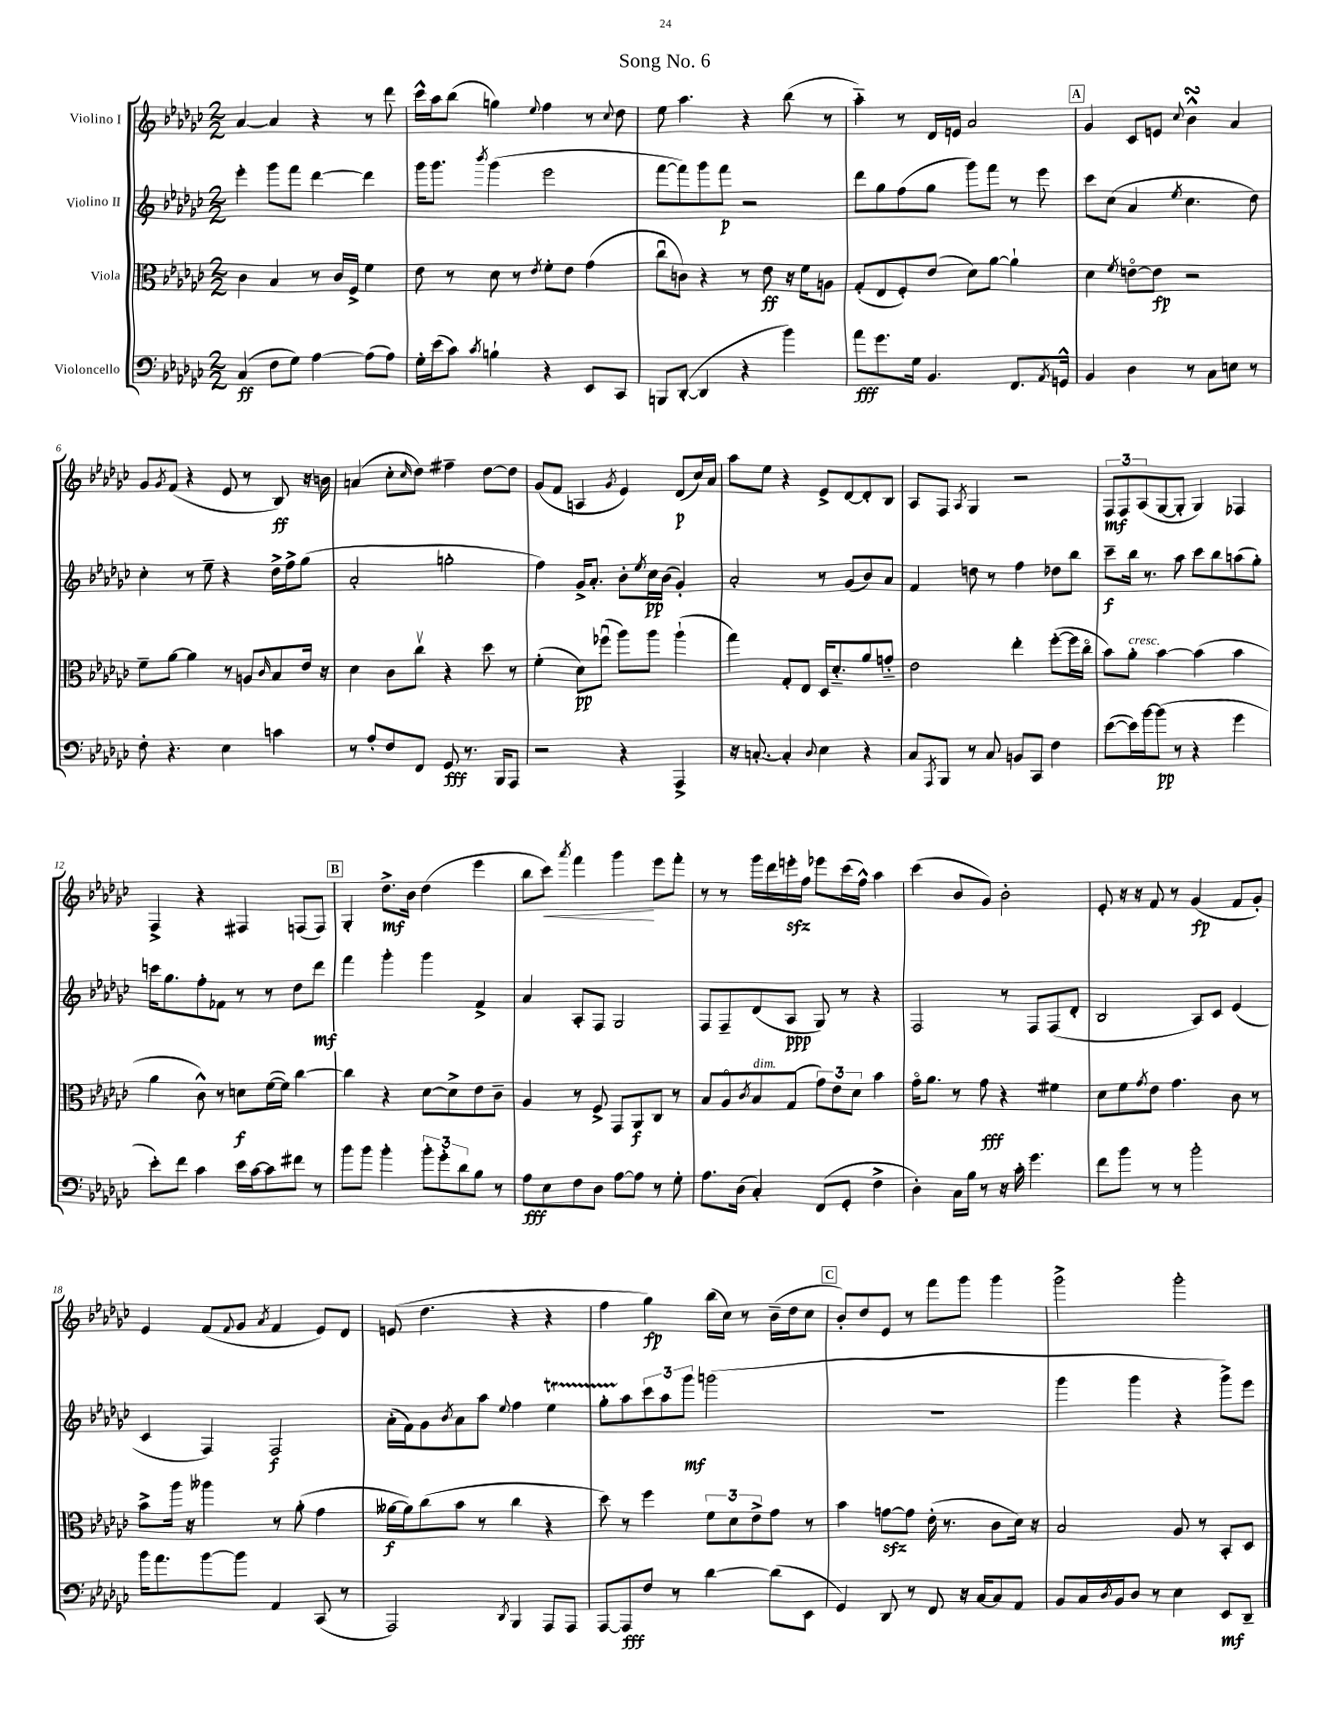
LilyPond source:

\header { title = "Song No. 6" }
<<
\new StaffGroup <<
\new Staff = "s0" \with { instrumentName = "Violino I" } {
    \clef treble \key ges \major \numericTimeSignature \time 2/2
    aes'4~ aes'4 r4 r8 des'''8 |
    ces'''16-^ aes''16 bes''8( g''4) \appoggiatura { ees''8 } f''4 r8 \appoggiatura { ces''8 } des''8 |
    ees''8 aes''4. r4 bes''8( r8 |
    aes''4-_) r8 des'16 e'16 aes'2 |
    \mark \markup { \box "A" } ges'4 ces'8 e'8 \appoggiatura { ces''8 } bes'4-^\turn aes'4 |
    ges'8 \acciaccatura { ges'8 } f'8( r4 ees'8 r8 bes8\ff) r16 b'16 |
    a'4( ces''8-. \grace { ces''16 } des''8) fis''4-- des''8~ des''8 |
    ges'8( f'8 a4 \acciaccatura { ges'8 } ees'4) des'8\p( ces''16) aes'16 |
    aes''8 ees''8 r4 ees'8-> des'8~ des'8-. bes8 |
    aes8 f8 \acciaccatura { aes8 } ges4 r2 |
    \tuplet 3/2 { f8\mf f8 aes8( } ges8~ ges8-. ges4) fes4 |
    f4-> r4 fis4 f8( f8) |
    \mark \markup { \box "B" } ges4-. des''8.->\mf bes'16 des''4( ees'''4 |
    bes''8 ces'''8\<) \acciaccatura { aes'''8 } f'''4 ges'''4\! ees'''8 f'''8-. |
    r8 r8 ges'''16 des'''16 e'''16-.\sfz f''16 ees'''8 ces'''16( f''16-^) aes''4 |
    ces'''4( bes'8 ges'8) bes'2-. |
    ees'8-. r16 r16 f'8 r8 ges'4\fp( f'8 ges'8-.) |
    ees'4 f'8( \appoggiatura { f'8 } ges'8 \acciaccatura { aes'8 } f'4 ees'8) des'8 |
    e'8( des''4. r4 r4 |
    f''4 ges''4\fp) bes''16( ces''16) r8 bes'16--( des''16 ces''8 |
    \mark \markup { \box "C" } bes'8-.) des''8 ees'8 r8 f'''8 ges'''8 ges'''4 |
    ges'''2-> ges'''2-. \bar "|." |
}
\new Staff = "s1" \with { instrumentName = "Violino II" } {
    \clef treble \key ges \major \numericTimeSignature \time 2/2
    ees'''4-. ges'''8 f'''8 des'''4~ des'''4 |
    ges'''16 ges'''8. \acciaccatura { bes'''8 } ges'''4( ees'''2 |
    f'''8~ f'''8) ges'''8 f'''8\p r2 |
    des'''8 ges''8 f''8( ges''8 ges'''8) f'''8 r8 ees'''8 |
    \mark \markup { \box "A" } ces'''8 ces''8( aes'4 \acciaccatura { ees''8 } ces''4. des''8) |
    ces''4-. r8 ees''8-- r4 des''16-> f''16-> ges''8( |
    aes'2-. g''2-. |
    f''4) ges'16-> aes'8.-. bes'8-. \acciaccatura { ees''8 } ces''16\pp bes'16( ges'4-.) |
    aes'2-. r8 ges'8( bes'8) aes'8 |
    f'4 d''8 r8 f''4 des''8 bes''8 |
    ces'''8--\f bes''16 r8. aes''8 ces'''8 bes''8 a''8( ges''8-.) |
    c'''16 ges''8. f''8-. fes'8 r8 r8 des''8 des'''8\mf |
    \mark \markup { \box "B" } f'''4 ges'''4-. ges'''4 f'4-> |
    aes'4 aes8-. f8 ges2 |
    f8 f8-- des'8( aes8\ppp ges8) r8 r4 |
    f2 r8 f8 f8( des'8-. |
    bes2 aes8) ces'8 ees'4( |
    ces'4 f4) f2\f |
    aes'16-.( f'16) ges'8 \acciaccatura { bes'8 } aes'8 aes''8 \appoggiatura { ees''8 } f''4 ees''4\startTrillSpan |
    ges''8-. aes''8\stopTrillSpan \tuplet 3/2 { ces'''8 aes''8 ges'''8\mf } g'''2( |
    \mark \markup { \box "C" } R1 |
    ges'''4 ges'''4 r4 ges'''8->) ees'''8 \bar "|." |
}
\new Staff = "s2" \with { instrumentName = "Viola" } {
    \clef alto \key ges \major \numericTimeSignature \time 2/2
    ces'4 bes4 r8 ces'16 f16-> f'4 |
    ees'8 r8 des'8 r8 \acciaccatura { ees'8 } f'8-. ees'8 ges'4( |
    ces''8\downbow c'8) r4 r8 ees'8\ff r16 f'16 a8 |
    ges8-.( ees8 f8-.) ees'8( des'8) aes'8~ aes'4-! |
    \mark \markup { \box "A" } des'4 \acciaccatura { f'8 } e'8~\flageolet e'8\fp r2 |
    f'8-- aes'8~ aes'4 r8 a8 \grace { ces'16 } bes8 ees'16 r16 |
    des'4 ces'8 ces''8\upbow r4 des''8 r8 |
    f'4-.( des'8\pp) fes''8\downbow( aes''8) aes''8 aes''4-!( |
    ges''4) ges8-. ees8 des16 des'8.-_ aes'8 g'8-_ |
    ees'2 ees''4-. f''8~-.( f''16 ces''16\flageolet |
    bes'8) aes'8-.^\markup { \italic "cresc." } bes'4~ bes'4( bes'4 |
    aes'4 ces'8-^) r8 d'8\f f'16~( f'16) ces''4~ |
    \mark \markup { \box "B" } ces''4 r4 des'8~ des'8-> ees'8 ces'8-- |
    aes4 r8 f8-> ges,8 aes,8\f ces8 r8 |
    bes8 aes8\flageolet \acciaccatura { ces'8 } bes8^\markup { \italic "dim." } ges8( \tuplet 3/2 { ges'8) ees'8 des'8 } bes'4 |
    ges'16\flageolet aes'8. r8 ges'8\fff r4 fis'4 |
    des'8 f'8 \acciaccatura { ges'8 } ees'8 ges'4. ces'8 r8 |
    bes'8-> aes''16 r16 aeses''4 r8 aes'8-.( ges'4 |
    aeses'16~\f aeses'16) ces''8( bes'8 r8 ces''4 r4 |
    des''8) r8 f''4 \tuplet 3/2 { f'8 des'8 ees'8-> } ges'8 r8 |
    \mark \markup { \box "C" } bes'4 g'8~\sfz g'8 ees'16-.( r8. ces'8 des'16) r16 |
    bes2 aes8 r8 bes,8-. des8 \bar "|." |
}
\new Staff = "s3" \with { instrumentName = "Violoncello" } {
    \clef bass \key ges \major \numericTimeSignature \time 2/2
    ces4\ff( f8 ges8) aes4~ aes8( aes8) |
    ges16-. ees'16( ces'8) \acciaccatura { ces'8 } b4-! r4 ees,8 ces,8 |
    b,,8 des,8~-.( des,4 r4 bes'4) |
    aes'8\fff ges'8. ges16 bes,4. f,8. \acciaccatura { aes,8 } g,16-^ |
    \mark \markup { \box "A" } bes,4 des4 r8 ces8 e8 r8 |
    f8-. r4. ees4 c'4 |
    r8 aes8-. f8 f,8 ges,8\fff r8. bes,,16 aes,,8 |
    r2 r4 aes,,4-> |
    r16 c8.~-. c4-. \appoggiatura { des8 } ees4 r4 |
    ces8 \acciaccatura { aes,,8 } bes,,8 r8 ces8 b,8 ces,8 f4 |
    ees'8~( ees'16) bes'16~ bes'8\pp( r8 r4 ges'4 |
    ees'8-.) f'8 ces'4 ees'16 ces'16~ ces'8 fis'8 r8 |
    \mark \markup { \box "B" } bes'8 bes'8 bes'4-. \tuplet 3/2 { bes'8-. ges'8-. des'8 } bes8 r8 |
    aes8\fff ees8 f8 des8 aes8~ aes8 r8 ges8-. |
    aes8. des16( ces4-.) f,8( ges,8-. f4-> |
    des4-.) ces16 bes16 r8 r16 ces'16-. ges'4. |
    f'8 bes'8 r8 r8 bes'2-. |
    bes'16 aes'8. bes'8~ bes'8 aes,4 ces,8( r8 |
    aes,,2) \acciaccatura { des,8 } bes,,4 aes,,8 aes,,8 |
    aes,,8~ aes,,8\fff f8 r8 des'4~ des'8( ees,8 |
    \mark \markup { \box "C" } ges,4) des,8 r8 f,8 r16 ces16~ ces8 aes,8 |
    bes,8 ces16 \acciaccatura { des8 } bes,16 des8 r8 ees4 ees,8\mf des,8-- \bar "|." |
}
>>
>>
